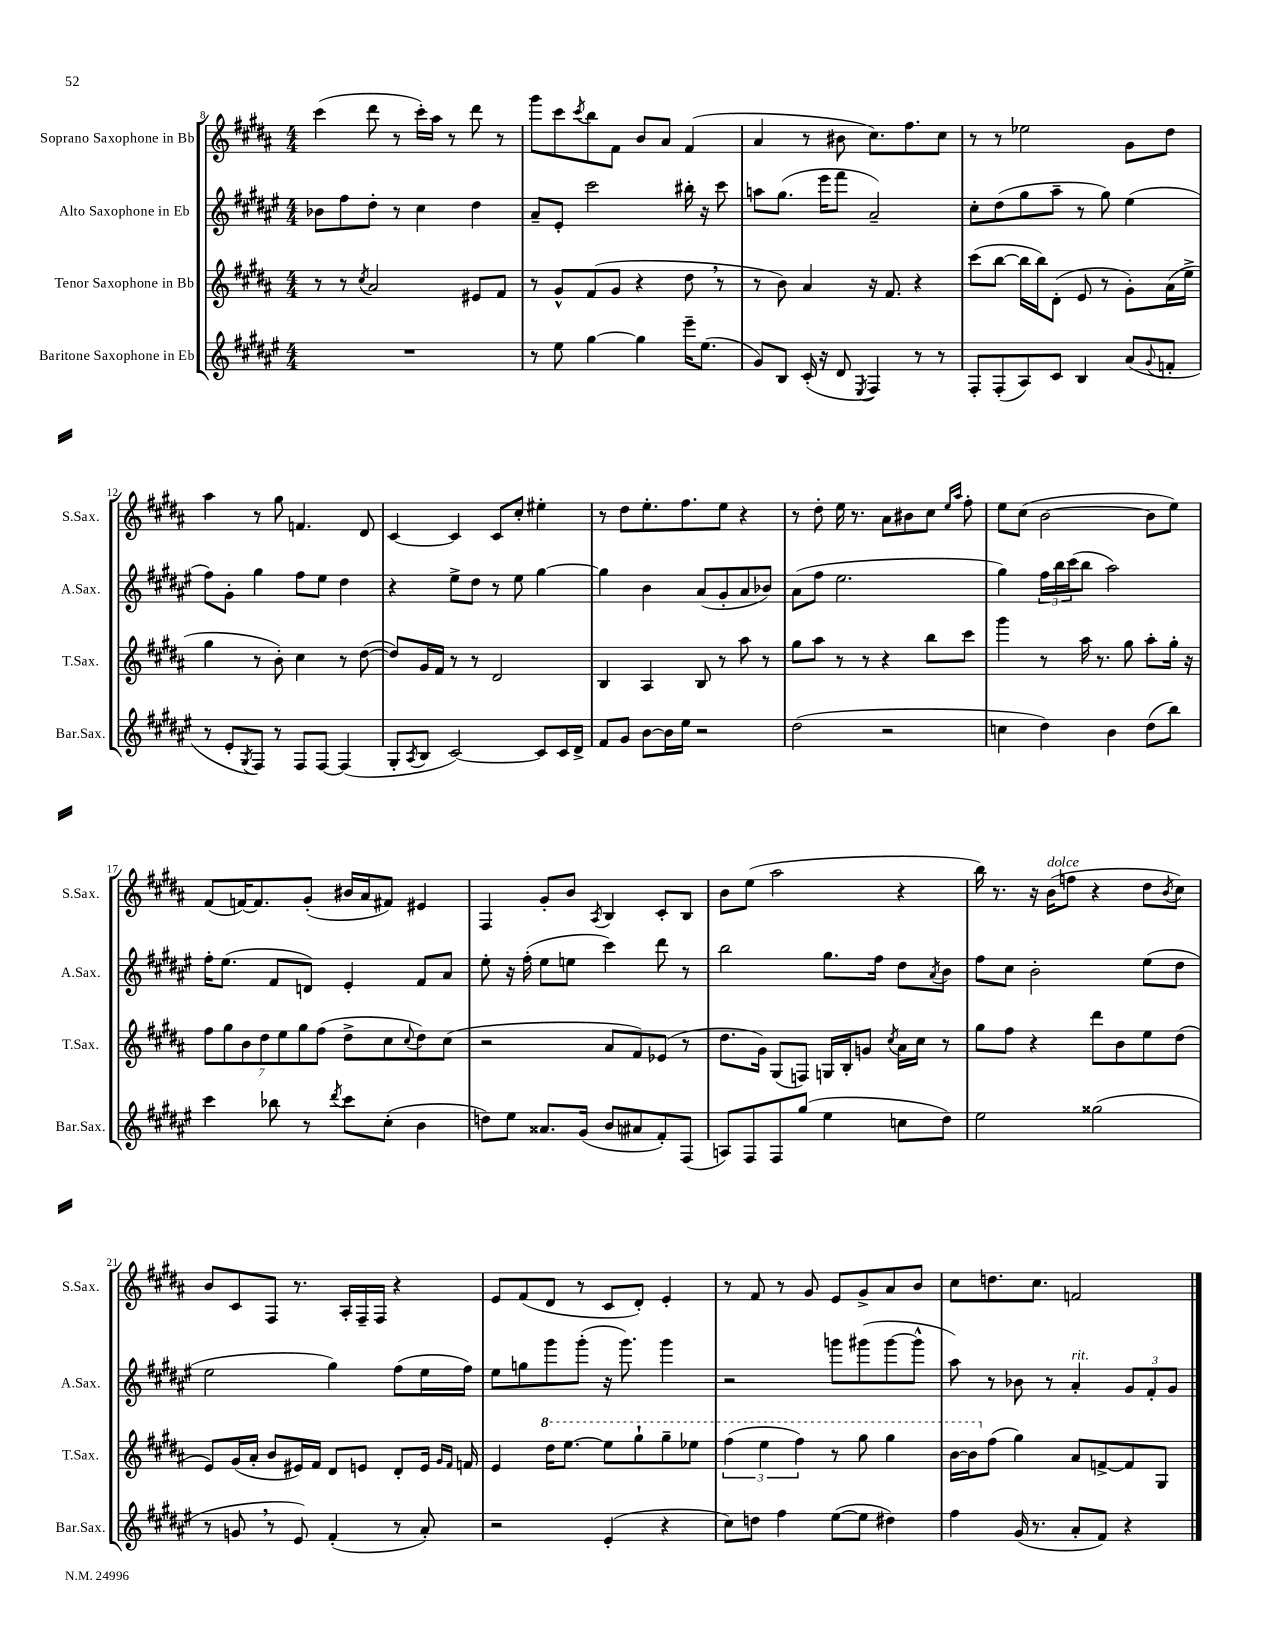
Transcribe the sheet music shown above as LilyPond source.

<<
\new StaffGroup <<
\new Staff = "s0" \with { instrumentName = "Soprano Saxophone in Bb" shortInstrumentName = "S.Sax." } {
    \clef treble \key b \major \numericTimeSignature \time 4/4
    cis'''4( dis'''8 r8 cis'''16-.) ais''16 r8 dis'''8 r8 |
    gis'''8 cis'''8 \acciaccatura { cis'''8 } b''8 fis'8 b'8 ais'8 fis'4( |
    ais'4 r8 bis'8 cis''8.) fis''8. cis''8 |
    r8 r8 ees''2 gis'8 dis''8 |
    ais''4 r8 gis''8 f'4. dis'8 |
    cis'4~ cis'4 cis'8 cis''8-. eis''4-. |
    r8 dis''8 e''8.-. fis''8. e''8 r4 |
    r8 dis''8-. e''16 r8. ais'8 bis'8 cis''8 \grace { e''16 ais''16 } fis''8-. |
    e''8 cis''8( b'2~ b'8 e''8) |
    fis'8( f'16~) f'8. gis'8-.( bis'16 ais'16 fis'8) eis'4 |
    fis4 gis'8-. b'8 \acciaccatura { ais8 } b4 cis'8-. b8 |
    b'8 e''8( ais''2 r4 |
    b''16) r8. r16 b'16^\markup { \italic "dolce" }( f''8 r4 dis''8 \acciaccatura { b'8 } cis''8) |
    b'8 cis'8 fis8 r8. ais16-. fis16-- fis16 r4 |
    e'8 fis'8( dis'8 r8 cis'8 dis'8-.) e'4-. |
    r8 fis'8 r8 gis'8 e'8 gis'8-> ais'8 b'8 |
    cis''8 d''8. cis''8. f'2 \bar "|." |
}
\new Staff = "s1" \with { instrumentName = "Alto Saxophone in Eb" shortInstrumentName = "A.Sax." } {
    \clef treble \key fis \major \numericTimeSignature \time 4/4
    bes'8 fis''8 dis''8-. r8 cis''4 dis''4 |
    ais'8-- eis'8-. cis'''2 bis''16-. r16 cis'''8 |
    a''8 gis''8.( eis'''16 fis'''8 ais'2--) |
    cis''8-. dis''8( gis''8 ais''8-- r8 gis''8) eis''4( |
    fis''8) gis'8-. gis''4 fis''8 eis''8 dis''4 |
    r4 eis''8-> dis''8 r8 eis''8 gis''4~ |
    gis''4 b'4 ais'8( gis'8-. ais'8 bes'8) |
    ais'8( fis''8 eis''2. |
    gis''4) \tuplet 3/2 { fis''16 b''16 cis'''16( } b''8 ais''2) |
    fis''16-. eis''8.( fis'8 d'8) eis'4-. fis'8 ais'8 |
    eis''8-. r16 fis''16-.( eis''8 e''8 cis'''4) dis'''8 r8 |
    b''2 gis''8. fis''16 dis''8 \acciaccatura { ais'8 } b'8 |
    fis''8 cis''8 b'2-. eis''8( dis''8 |
    eis''2 gis''4) fis''8( eis''16 fis''16) |
    eis''8 g''8 gis'''8 gis'''8-.( r16 gis'''8.) gis'''4 |
    r2 g'''8 gis'''8( gis'''8~ gis'''8-^ |
    ais''8) r8 bes'8 r8 ais'4-.^\markup { \italic "rit." } \tuplet 3/2 { gis'8 fis'8-. gis'8 } \bar "|." |
}
\new Staff = "s2" \with { instrumentName = "Tenor Saxophone in Bb" shortInstrumentName = "T.Sax." } {
    \clef treble \key b \major \numericTimeSignature \time 4/4
    r8 r8 \acciaccatura { cis''8 } ais'2 eis'8 fis'8 |
    r8 gis'8-^ fis'8( gis'8 r4 dis''8 \breathe r8 |
    r8 b'8) ais'4 r16 fis'8. r4 |
    cis'''8( b''8~ b''16 b''16) dis'8-.( e'8 r8 gis'8-.) ais'16( e''16-> |
    gis''4 r8 b'8-.) cis''4 r8 dis''8~( |
    dis''8) gis'16 fis'16 r8 r8 dis'2 |
    b4 ais4 b8 r8 ais''8 r8 |
    gis''8 ais''8 r8 r8 r4 b''8 cis'''8 |
    gis'''4 r8 ais''16 r8. gis''8 ais''8-. gis''16-. r16 |
    \tuplet 7/4 { fis''8 gis''8 b'8 dis''8 e''8 gis''8 fis''8( } dis''8-> cis''8 \appoggiatura { cis''8 } dis''8) cis''8( |
    r2 ais'8 fis'8) ees'8( r8 |
    dis''8. gis'16) gis8( f8) g16 b16-. g'8 \acciaccatura { cis''8 } ais'16 cis''16 r8 |
    gis''8 fis''8 r4 dis'''8 b'8 e''8 dis''8( |
    e'8) gis'16( ais'16-. b'8 eis'16) fis'16 dis'8 e'8 dis'8-. e'16 \grace { gis'16 fis'16 } f'16 |
    e'4 \ottava #1 dis'''16 e'''8.~ e'''8 gis'''8-! gis'''8-- ees'''8 |
    \tuplet 3/2 { fis'''4( e'''4 fis'''4) } r8 gis'''8 gis'''4 |
    b''16~ b''16 \ottava #0 fis''8( gis''4) ais'8 f'8~-> f'8 gis8 \bar "|." |
}
\new Staff = "s3" \with { instrumentName = "Baritone Saxophone in Eb" shortInstrumentName = "Bar.Sax." } {
    \clef treble \key fis \major \numericTimeSignature \time 4/4
    R1 |
    r8 eis''8 gis''4~ gis''4 eis'''16-- eis''8.( |
    gis'8) b8 cis'16-.( r16 dis'8 \acciaccatura { eis8 } fis4) r8 r8 |
    fis8-. fis8-.( ais8) cis'8 b4 ais'8( \appoggiatura { gis'8 } f'8-. |
    r8 eis'8-. \acciaccatura { gis8 } fis8) r8 fis8 fis8~ fis4( |
    gis8-. \acciaccatura { ais8 } b8 cis'2~) cis'8 cis'16 dis'16-> |
    fis'8 gis'8 b'8~ b'16 eis''16 r2 |
    dis''2( r2 |
    c''4 dis''4) b'4 dis''8( b''8) |
    cis'''4 bes''8 r8 \acciaccatura { dis'''8 } cis'''8 cis''8-.( b'4 |
    d''8) eis''8 aisis'8. gis'16( b'8 ais'8 fis'8-.) fis8( |
    a8) fis8 fis8 gis''8( eis''4 c''8 dis''8) |
    eis''2 gisis''2( |
    r8 g'8 \breathe r8 eis'8) fis'4-.( r8 ais'8-.) |
    r2 eis'4-.( r4 |
    cis''8) d''8 fis''4 eis''8~( eis''8 dis''4) |
    fis''4 gis'16( r8. ais'8-. fis'8) r4 \bar "|." |
}
>>
>>
\layout { \context { \Score currentBarNumber = #8 } }
